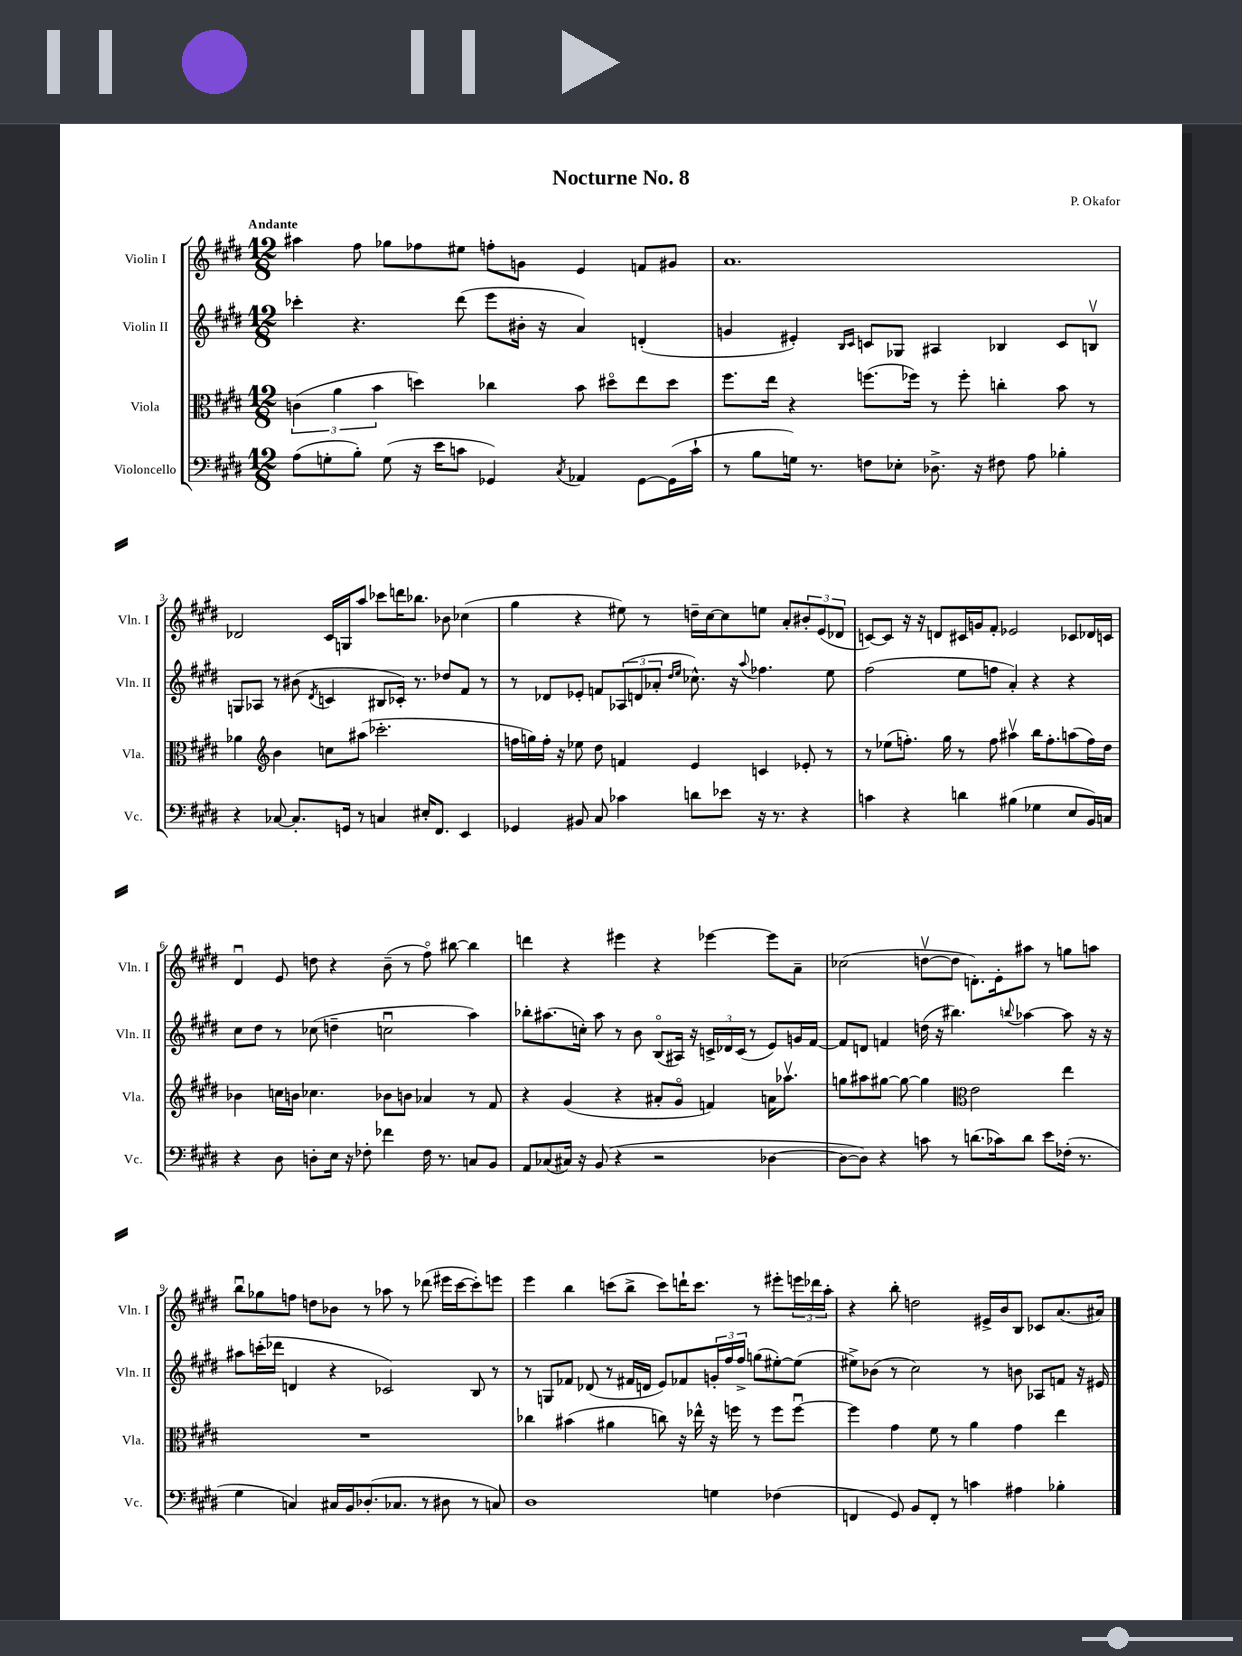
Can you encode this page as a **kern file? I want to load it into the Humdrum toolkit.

**kern	**kern	**kern	**kern
*part4	*part3	*part2	*part1
*staff4	*staff3	*staff2	*staff1
*I"Violoncello	*I"Viola	*I"Violin II	*I"Violin I
*I'Vc.	*I'Vla.	*I'Vln. II	*I'Vln. I
*clefF4	*clefC3	*clefG2	*clefG2
*k[f#c#g#d#]	*k[f#c#g#d#]	*k[f#c#g#d#]	*k[f#c#g#d#]
*M12/8	*M12/8	*M12/8	*M12/8
=1	=1	=1	=1
!	!	!	!LO:TX:a:B:t=Andante
(8A\L	(6cn\	4ccc-X'\	4aa#X\
8Gn'\	.	.	.
.	6a\	.	.
8B'\J)	.	4.r	8ff#\
.	6b\	.	.
(8G\	.	.	8gg-X\L
16r	4ddn\)	.	8ff-X\
16e\KL	.	.	.
8cn\J	.	(8ddd#\	8ee#X\J
4GG-X/)	4cc-X\	8eee\L	8ffn'\L
.	.	16b#X'\Jk	8gn\J
.	.	16r	.
8qC#/	.	.	.
4AA-X/	8b\	4a/)	4e/
.	8dd#X\L	.	.
[8GG-\L	8ee\	(4dn'/	8fn/L
(16GG-\L]	8dd#\J	.	8g#X/J
16c`\JJ	.	.	.
=2	=2	=2	=2
8r	8.ff#\L	4gn/	1.a
8B\L	.	.	.
.	16ee\Jk	.	.
16Gn\Jk)	4r	4e#X'/)	.
8.r	.	.	.
.	.	16qqB/LL	.
.	.	16qqc#/JJ	.
8Fn\L	(8.ffn\L	8cn/L	.
8E-X'\J	.	8G-X/J	.
.	16ff-X\Jk)	.	.
8.D-X^\	8r	4A#X/	.
.	8ff-'\	.	.
16r	.	.	.
8F#X\	4ccn'\	4B-X/	.
8A\	.	.	.
4B-X'\	8b\	8c/L	.
.	8r	8Bnv/J	.
!!LO:LB:g=z
=3	=3	=3	=3
4r	4a-X\	8Gn/L	2d-X/
.	.	8A-X/J	.
*	*clefG2	*	*
[8C-X/	4b\	8r	.
8.C-'/L]	.	(8b#X\	.
.	.	8qd#/	.
.	8ccn\L	4cn/	16c#/LL
16GGn/Jk	.	.	16Gn/J
8r	(8aa#X\J	.	8aa/J
4Cn/	2.ccc-X'\	8B#X/L	8ccc-X\L
.	.	16c-X'/Jk)	16dddn\K
.	.	8.r	8.bb-X\J
16E#X'/KL	.	.	.
8.FF#/J	.	.	.
.	.	8dd-X/L	8b-X\
4EE/	.	8f#/J	(4cc-X\
.	.	8r	.
=4	=4	=4	=4
4GG-X/	16ffn\LL	8r	4gg#\
.	16ggn\)	.	.
.	16ff'\JJ	8d-X/L	.
.	16r	.	.
8BB#X/	8ee-X\	8e-X'/J	4r
8C#/	8dd#\	8fn/L	.
4c-X\	4fn/	(12A-X/	8ee#X\)
.	.	12dn/	.
.	.	.	8r
.	.	12a-X'/J	.
.	.	16qqdd#/LL	.
.	.	16qqee/JJ	.
8dn\L	4e/	8.cc-X^^\)	16ddn~\LL
.	.	.	[16cc#\J
8e-X\J	.	.	8cc#\]
.	.	16r	.
.	.	8qqaa/	.
16r	4cn/	4.ff-X\	8een\J
8.r	.	.	.
.	.	.	8a'/L
4r	8e-X'/	.	12b#X'/
.	.	.	(12e/
.	8r	8ee\	.
.	.	.	12d-X/J
=5	=5	=5	=5
4cn\	8r	(2ff#\	[8cn/L)
.	(8ee-X\L	.	8c/J]
4r	8.ffn'\J)	.	16r
.	.	.	16r
.	.	.	8dn/L
.	16gg#\	.	.
4dn\	8r	8ee\L	16c#X/L
.	.	.	16gn/J
.	8ff\	8ffn\J	8f#'/J
(4B#X\	4aa#Xv\	4a'/)	2e-X/
4G-X\	16bb\KL	4r	.
.	8.ff'\	.	.
8E/L	(8aan\	4r	8c-X/L
16BB/L)	16ff\L)	.	16d-X/L
16Cn/JJ	16dd#\JJ	.	16cn/JJ
!!LO:LB:g=z
=6	=6	=6	=6
4r	4b-X\	8cc#\L	4d#u/
.	.	8dd#\J	.
8D#\	16ccn\LL	8r	8e/
.	16bn\JJ	.	.
8Dn'\L	4.cc-X\	(8cc-X\	8ddn\
16E\Jk	.	4ddn~\	4r
16r	.	.	.
8F-X'\	.	.	.
4f-X\	8b-X\L	2ccnu\	(8b~\
.	8bn\J	.	8r
16F-\	4a-X/	.	8ff#\)
8.r	.	.	.
.	.	.	[8bb#X\
8Cn/L	8r	4aa\)	4bb#\]
8BB/J	8f#/	.	.
=7	=7	=7	=7
8AA/L	4r	8bb-X'\L	4dddn\
(8C-X/	.	(8.aa#X\	.
16C#X/Jk)	(4g#/	.	4r
16r	.	16ccn'\Jk)	.
(8BB/	.	8aa#\	.
4r	4r	8r	4eee#X\
.	.	8b\	.
2r	8a#X'/L	(8B/L	4r
.	8g#/J	16A#X/Jk)	.
.	.	16r	.
.	4fn/)	24cn^/LL	[4eee-X\
.	.	24d-X/	.
.	.	(24c/JJ	.
.	.	8r	.
[4D-X\	16an\KL	8e/L)	8eee-\L]
.	8.aa-Xv\J	.	.
.	.	16gn/L	8a~\J
.	.	[16f#/JJ	.
=8	=8	=8	=8
8D-\L_	8ggn\L	8f#/L]	(2cc-X\
8D-\J])	8aa#X\	8dn/J	.
4r	[8gg#X\J	4fn/	.
.	8gg#\_	.	.
8cn\	4gg#\]	(16ddn\	[8ddnv\L
.	.	16r	.
8r	.	4.bb#X\)	8dd\J]
*	*clefC3	*	*
(8.dn\L	2e\	.	8.dn'\L)
16c-X\k)	.	.	16e'\k
.	.	8qqbbn/	.
8d\J	.	[4aa-X\	8aa#X\J
8e\L	.	.	8r
(16F-X'\Jk	4ee\	8aa-\]	8ggn\L
8.r	.	.	.
.	.	16r	8aan\J
.	.	16r	.
!!LO:LB:g=z
=9	=9	=9	=9
4G#\	1.r	8aa#X\L	8bbu\L
.	.	(16cccn'\L	8gg-X\
.	.	16ddd-X\JJ	.
4Cn/)	.	4dn/	8ffn\J
.	.	.	8ddn\L
16C#X/LL	.	4r	8b-X\J
16BB/J	.	.	.
(8.D-X'/	.	.	8r
.	.	2c-X/)	8aa-X\
8.C-X/J	.	.	.
.	.	.	8r
8r	.	.	(8ddd-X\
8D#X\	.	.	16eee#X\LL
.	.	.	[16ccc#\J
8r	.	8B/	8ccc#'\])
8Cn/)	.	8r	8eeen\J
=10	=10	=10	=10
1D#	4cc-X\	8r	4eee\
.	.	8Gn/L	.
.	(4b#X\	8f-X/J	4bb\
.	.	(8d-X/	.
.	4a#X\	8r	(8cccn\L
.	.	16f#X/LL	8bb^\J
.	.	16dn/JJ	.
.	8ccn\)	8e/L)	8ccc\L)
.	16r	8f-X/	16dddn`\K
.	16ee-X^^\	.	8.ccc\J
4Gn\	16r	24gn'/L	.
.	.	24ff#/	.
.	16ffn\	.	.
.	.	24ff#^/JJ	.
.	8r	(8ggn\L	8r
(4F-X\	8ff\L	[8ee#X'\)	8eee#X'\L
.	[8ffu\J	(8ee#\J]	24eeen\L
.	.	.	24ddd-X\
.	.	.	24aa'\JJ
=11	=11	=11	=11
4FFn/	4ff\]	8ee#X^\L)	4r
.	.	(8b-X\J	.
8GG#/)	4g#\	8r	8bb'\
8BB/L	.	2cc#\)	2ddn\
8FF'/J	8f#\	.	.
8r	8r	.	.
4cn\	4a\	.	.
.	.	8r	16e#X^/LL
.	.	.	16b/J
4A#X\	4g#\	8bn\	8B/J
.	.	8A-X/L	8c-X/L
4B-X'\	4ee\	8fn/J	(8.a/
.	.	16r	.
.	.	16e#X/	16a#X/Jk)
==	==	==	==
*-	*-	*-	*-
